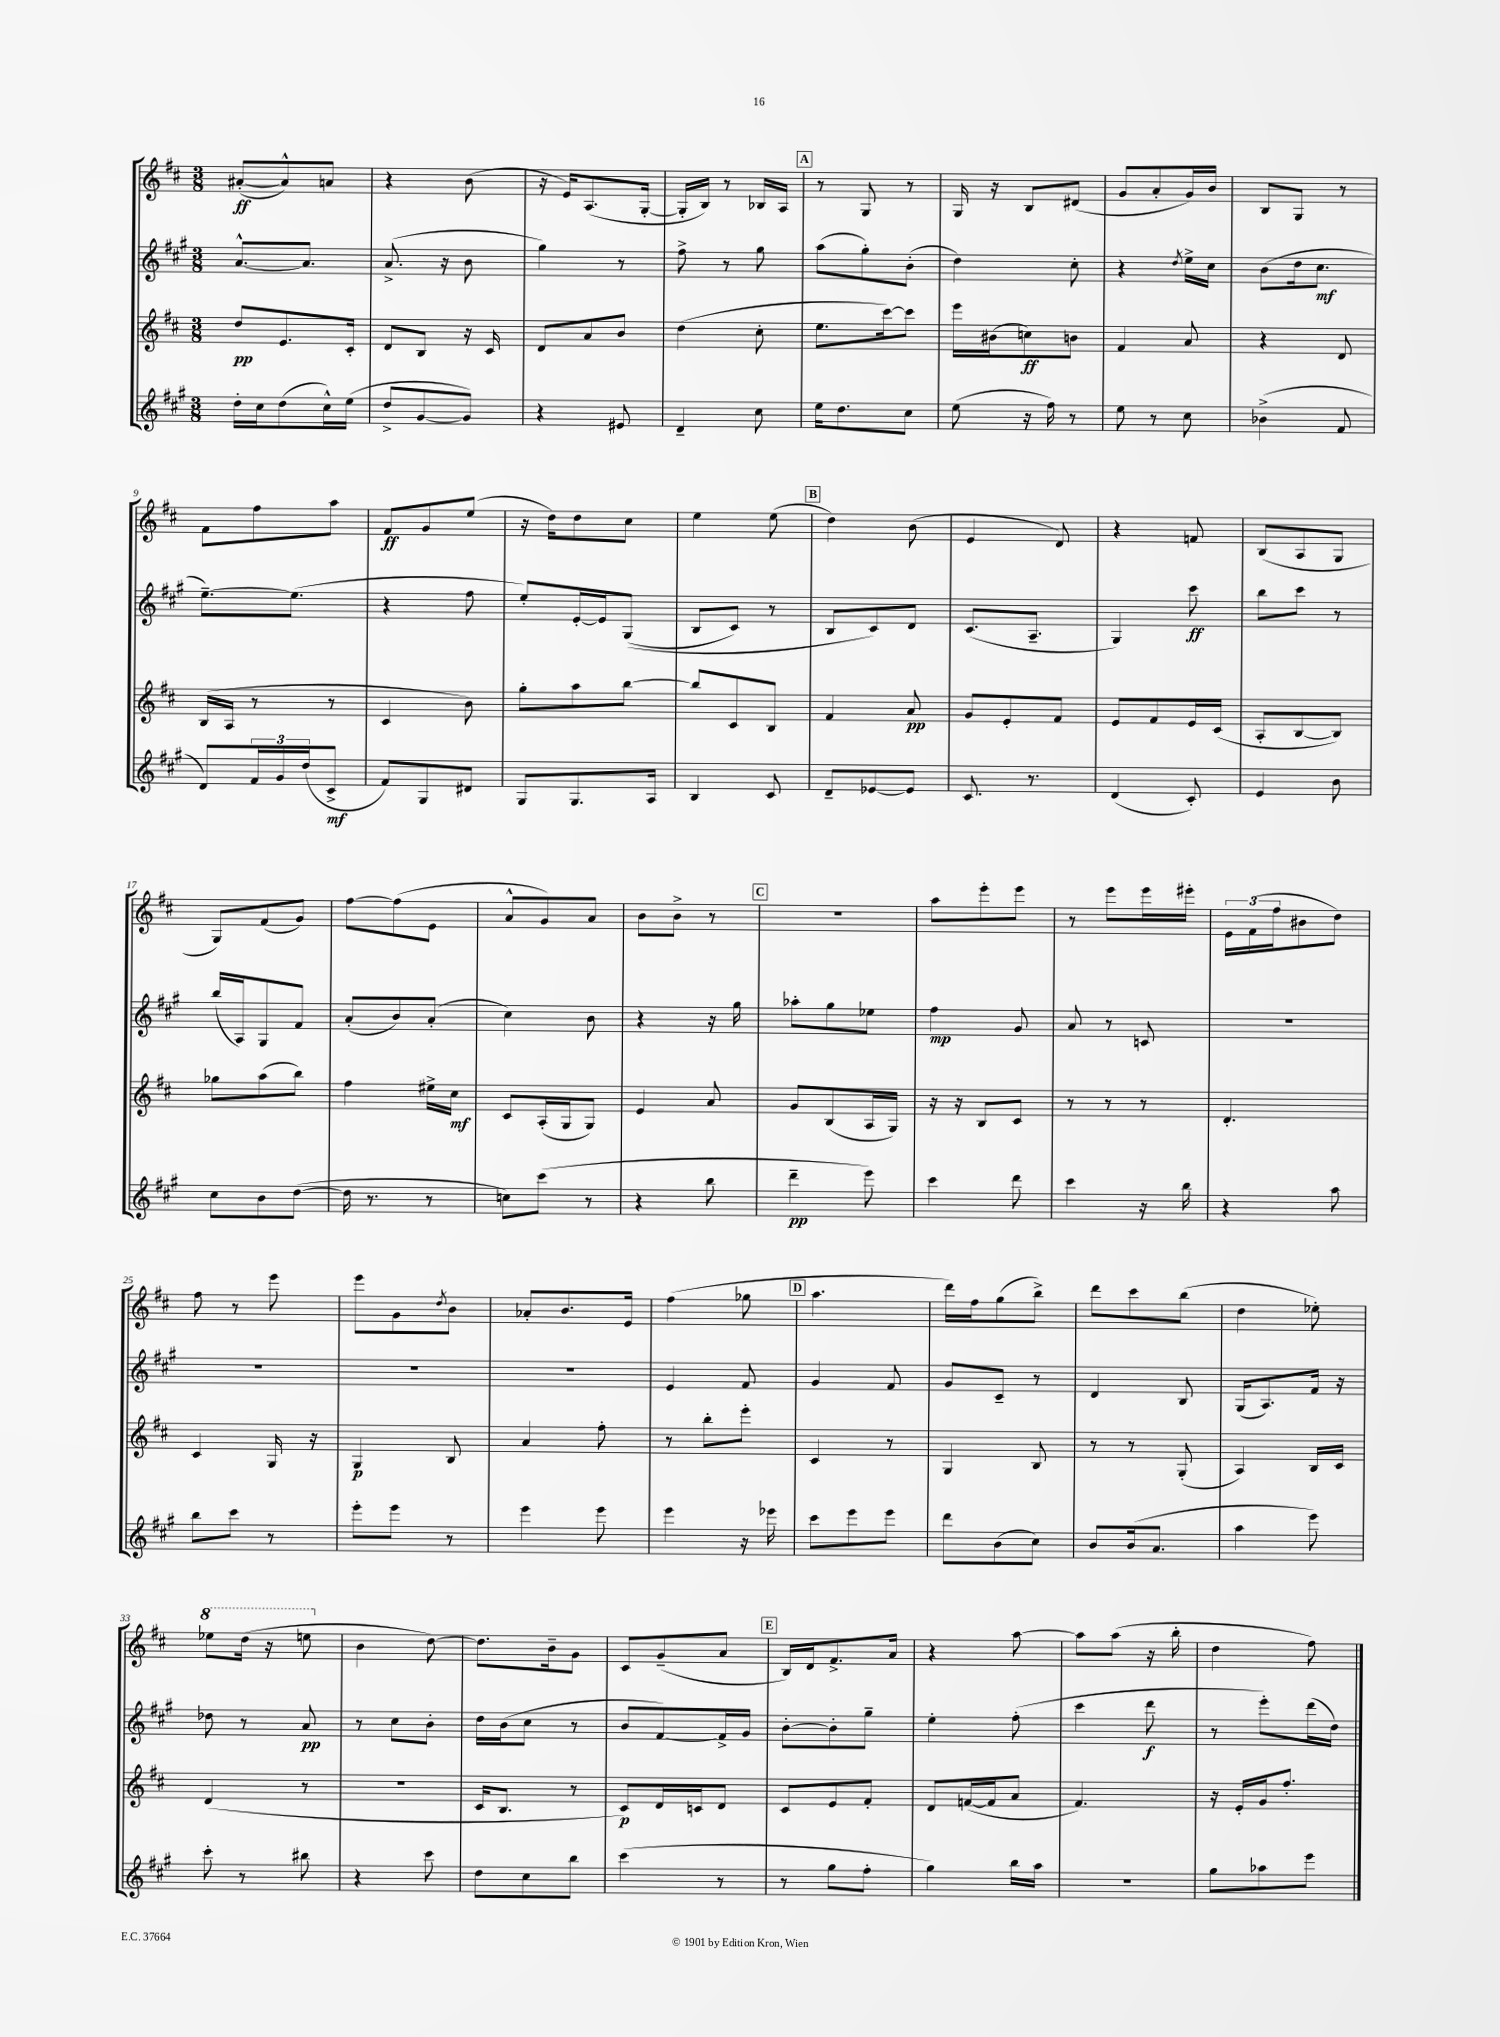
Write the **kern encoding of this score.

**kern	**dynam	**kern	**dynam	**kern	**dynam	**kern	**dynam
*part4	*part4	*part3	*part3	*part2	*part2	*part1	*part1
*staff4	*staff4	*staff3	*staff3	*staff2	*staff2	*staff1	*staff1
*clefG2	*	*clefG2	*	*clefG2	*	*clefG2	*
*k[f#c#g#]	*	*k[f#c#]	*	*k[f#c#g#]	*	*k[f#c#]	*
*M3/8	*	*M3/8	*	*M3/8	*	*M3/8	*
=1	=1	=1	=1	=1	=1	=1	=1
16dd'\LL	.	8dd/L	pp	[8.a^^/L	.	([8a#X'/L	ff
16cc#\J	.	.	.	.	.	.	.
(8dd\	.	8.e/	.	.	.	8a#^^/])	.
.	.	.	.	8.a/J]	.	.	.
16cc#^^\L)	.	.	.	.	.	8an/J	.
(16ee\JJ	.	16c#'/Jk	.	.	.	.	.
=2	=2	=2	=2	=2	=2	=2	=2
8dd^/L	.	8d/L	.	(8.a^/	.	4r	.
[8g#/	.	8B/J	.	.	.	.	.
.	.	.	.	16r	.	.	.
8g#/J])	.	16r	.	8b\	.	(8b\	.
.	.	16c#/	.	.	.	.	.
=3	=3	=3	=3	=3	=3	=3	=3
4r	.	8d/L	.	4gg#\)	.	16r	.
.	.	.	.	.	.	16e/KL)	.
.	.	8a/	.	.	.	(8.A/	.
8e#X/	.	8b/J	.	8r	.	.	.
.	.	.	.	.	.	[16G'/Jk	.
=4	=4	=4	=4	=4	=4	=4	=4
4d~/	.	(4dd\	.	8ff#^\	.	16G'/LL]	.
.	.	.	.	.	.	16B/JJ)	.
.	.	.	.	8r	.	8r	.
8cc#\	.	8cc#'\	.	8gg#\	.	16B-X/LL	.
.	.	.	.	.	.	16A/JJ	.
!!LO:REH:place=s1:t=A
=5	=5	=5	=5	=5	=5	=5	=5
16ee\KL	.	8.ee\L	.	(8aa\L	.	8r	.
8.dd\	.	.	.	.	.	.	.
.	.	.	.	8gg#'\)	.	8G/	.
.	.	[16ccc#\k)	.	.	.	.	.
8cc#\J	.	8ccc#\J]	.	(8b'\J	.	8r	.
=6	=6	=6	=6	=6	=6	=6	=6
(8ee\	.	16eee\LL	.	4dd\)	.	16G/	.
.	.	(16b#X\J	.	.	.	16r	.
16r	.	8ccn\)	ff	.	.	8B/L	.
16ff#\)	.	.	.	.	.	.	.
8r	.	8bn\J	.	8cc#'\	.	(8d#X/J	.
=7	=7	=7	=7	=7	=7	=7	=7
8ee\	.	4f#/	.	4r	.	8g/L	.
8r	.	.	.	.	.	8a'/	.
.	.	.	.	8qdd/	.	.	.
8cc#\	.	8a/	.	16ee^\LL	.	16g/L)	.
.	.	.	.	16cc#\JJ	.	16b/JJ	.
=8	=8	=8	=8	=8	=8	=8	=8
(4b-X^\	.	4r	.	(8b\L	.	8B/L	.
.	.	.	.	16dd\k	.	8G/J	.
.	.	.	.	8.cc#\J	mf	.	.
8f#/	.	8d/	.	.	.	8r	.
!!LO:LB:g=z
=9	=9	=9	=9	=9	=9	=9	=9
8d/L)	.	(16B/LL	.	[8.ee~\L)	.	8f#\L	.
.	.	16A/JJ	.	.	.	.	.
24f#/L	.	8r	.	.	.	8ff#\	.
24g#/	.	.	.	.	.	.	.
.	.	.	.	(8.ee\J]	.	.	.
(24dd/J	.	.	.	.	.	.	.
8c#^/J	mf	8r	.	.	.	8aa\J	.
=10	=10	=10	=10	=10	=10	=10	=10
8f#/L)	.	4c#/	.	4r	.	8f#/L	ff
8G#/	.	.	.	.	.	8g/	.
8d#X/J	.	8b\)	.	8ff#\	.	(8ee/J	.
=11	=11	=11	=11	=11	=11	=11	=11
8G#/L	.	8gg'\L	.	8ee'/L)	.	16r	.
.	.	.	.	.	.	16dd\KL)	.
8.G#/	.	8aa\	.	[16e'/L	.	8dd\	.
.	.	.	.	16e/J]	.	.	.
.	.	[8bb\J	.	((8G#/J	.	8cc#\J	.
16A/Jk	.	.	.	.	.	.	.
=12	=12	=12	=12	=12	=12	=12	=12
4B/	.	8bb/L]	.	8B/L	.	4ee\	.
.	.	8c#/	.	8c#/J)	.	.	.
8c#/	.	8B/J	.	8r	.	(8ee\	.
!!LO:REH:place=s1:t=B
=13	=13	=13	=13	=13	=13	=13	=13
8d~/L	.	4f#/	.	8B/L	.	4dd\)	.
[8e-X/	.	.	.	8c#/)	.	.	.
8e-/J]	.	8a/	pp	8d/J	.	(8b\	.
=14	=14	=14	=14	=14	=14	=14	=14
8.c#/	.	8g/L	.	(8.c#/L	.	4e/	.
.	.	8e'/	.	.	.	.	.
8.r	.	.	.	8.A~/J	.	.	.
.	.	8f#/J	.	.	.	8d/)	.
=15	=15	=15	=15	=15	=15	=15	=15
(4d/	.	8e/L	.	4G#/)	.	4r	.
.	.	8f#/	.	.	.	.	.
8c#'/)	.	16e/L	.	8ccc#\	ff	8fn/	.
.	.	(16c#/JJ	.	.	.	.	.
=16	=16	=16	=16	=16	=16	=16	=16
4e/	.	8A'/L	.	8bb\L	.	(8B/L	.
.	.	[8B/	.	8ccc#\J	.	8A/	.
8b\	.	8B/J])	.	8r	.	8G/J	.
!!LO:LB:g=z
=17	=17	=17	=17	=17	=17	=17	=17
8cc#\L	.	8gg-X\L	.	(16bb/LL	.	8G/L)	.
.	.	.	.	16A/J)	.	.	.
8b\	.	(8aa\	.	8G#/	.	(8f#/	.
([8dd\J	.	8bb\J)	.	8f#/J	.	8g/J)	.
=18	=18	=18	=18	=18	=18	=18	=18
16dd\]	.	4ff#\	.	(8a'/L	.	[8ff#\L	.
8.r	.	.	.	.	.	.	.
.	.	.	.	8b/)	.	(8ff#\]	.
8r	.	16ee#X^\LL	.	(8a'/J	.	8e\J	.
.	.	16cc#\JJ	mf	.	.	.	.
=19	=19	=19	=19	=19	=19	=19	=19
8ccn\L)	.	8c#/L	.	4cc#\)	.	8a^^/L	.
(8ccc#\J	.	(16A'/L	.	.	.	8g/)	.
.	.	16G/J	.	.	.	.	.
8r	.	8G/J)	.	8b\	.	8a/J	.
=20	=20	=20	=20	=20	=20	=20	=20
4r	.	4e/	.	4r	.	8b\L	.
.	.	.	.	.	.	8b^\J	.
8bb\	.	8a/	.	16r	.	8r	.
.	.	.	.	16gg#\	.	.	.
!!LO:REH:place=s1:t=C
=21	=21	=21	=21	=21	=21	=21	=21
4ddd~\	pp	8g/L	.	8aa-X'\L	.	4.r	.
.	.	(8B/	.	8gg#\	.	.	.
8eee\)	.	16A/L	.	8ee-X\J	.	.	.
.	.	16G/JJ)	.	.	.	.	.
=22	=22	=22	=22	=22	=22	=22	=22
4ccc#\	.	16r	.	4ff#\	mp	8aa\L	.
.	.	16r	.	.	.	.	.
.	.	8B/L	.	.	.	8eee'\	.
8ddd\	.	8c#/J	.	8g#/	.	8eee\J	.
=23	=23	=23	=23	=23	=23	=23	=23
4ccc#\	.	8r	.	8a/	.	8r	.
.	.	8r	.	8r	.	8eee\L	.
16r	.	8r	.	8cn/	.	16eee\L	.
16bb\	.	.	.	.	.	16eee#X'\JJ	.
=24	=24	=24	=24	=24	=24	=24	=24
4r	.	4.d'/	.	4.r	.	24e\LL	.
.	.	.	.	.	.	(24f#\	.
.	.	.	.	.	.	24ff#\J	.
.	.	.	.	.	.	8b#X\	.
8aa\	.	.	.	.	.	8dd\J)	.
!!LO:LB:g=z
=25	=25	=25	=25	=25	=25	=25	=25
8bb\L	.	4c#/	.	4.r	.	8ff#\	.
8ccc#\J	.	.	.	.	.	8r	.
8r	.	16G/	.	.	.	8eee\	.
.	.	16r	.	.	.	.	.
=26	=26	=26	=26	=26	=26	=26	=26
8eee'\L	.	4G/	p	4.r	.	8eee\L	.
8eee\J	.	.	.	.	.	8g\	.
.	.	.	.	.	.	8qdd/	.
8r	.	8B/	.	.	.	8b\J	.
=27	=27	=27	=27	=27	=27	=27	=27
4eee\	.	4a/	.	4.r	.	8a-X'/L	.
.	.	.	.	.	.	8.b/	.
8eee\	.	8ff#'\	.	.	.	.	.
.	.	.	.	.	.	16e/Jk	.
=28	=28	=28	=28	=28	=28	=28	=28
4eee\	.	8r	.	4e/	.	(4ff#\	.
.	.	8bb'\L	.	.	.	.	.
16r	.	8eee'\J	.	8f#/	.	8gg-X\	.
16eee-X\	.	.	.	.	.	.	.
!!LO:REH:place=s1:t=D
=29	=29	=29	=29	=29	=29	=29	=29
8ccc#\L	.	4c#/	.	4g#/	.	4.aa\	.
8eee\	.	.	.	.	.	.	.
8eee\J	.	8r	.	8f#/	.	.	.
=30	=30	=30	=30	=30	=30	=30	=30
8ddd\L	.	4G/	.	8g#/L	.	16ddd\LL)	.
.	.	.	.	.	.	16ff#\J	.
(8b\	.	.	.	8c#~/J	.	(8gg\	.
8cc#\J)	.	8B/	.	8r	.	8bb^\J)	.
=31	=31	=31	=31	=31	=31	=31	=31
8b/L	.	8r	.	4d/	.	8ddd\L	.
(16b/k	.	8r	.	.	.	8ccc#\	.
8.a/J	.	.	.	.	.	.	.
.	.	(8G'/	.	8B/	.	(8bb\J	.
=32	=32	=32	=32	=32	=32	=32	=32
4aa\	.	4A/)	.	(16G#/KL	.	4dd\	.
.	.	.	.	8.A/)	.	.	.
8eee\)	.	16B/LL	.	16f#/Jk	.	8ee-X'\)	.
.	.	16c#/JJ	.	16r	.	.	.
!!LO:LB:g=z
=33	=33	=33	=33	=33	=33	=33	=33
*	*	*	*	*	*	*8va	*
8ccc#'\	.	(4d/	.	8dd-X\	.	8eee-X\L	.
8r	.	.	.	8r	.	(16ddd\Jk	.
.	.	.	.	.	.	16r	.
8bb#X\	.	8r	.	8a/	pp	8eeen\	.
=34	=34	=34	=34	=34	=34	=34	=34
*	*	*	*	*	*	*X8va	*
4r	.	4.r	.	8r	.	4b\	.
.	.	.	.	8cc#\L	.	.	.
8ccc#\	.	.	.	8b'\J	.	[8dd\)	.
=35	=35	=35	=35	=35	=35	=35	=35
8dd\L	.	16c#/KL	.	16dd\LL	.	8.dd\L]	.
.	.	8.B/J	.	(16b\J	.	.	.
8cc#\	.	.	.	8cc#\J	.	.	.
.	.	.	.	.	.	16b~\k	.
8bb\J	.	8r	.	8r	.	8g\J	.
=36	=36	=36	=36	=36	=36	=36	=36
(4ccc#\	.	8c#/L)	p	8b/L	.	8c#/L	.
.	.	16d/L	.	[8f#/)	.	(8g~/	.
.	.	16cn/J	.	.	.	.	.
8r	.	8d/J	.	16f#^/L]	.	8a/J	.
.	.	.	.	16g#/JJ	.	.	.
!!LO:REH:place=s1:t=E
=37	=37	=37	=37	=37	=37	=37	=37
8r	.	8c#/L	.	[8b'\L	.	16B/LL)	.
.	.	.	.	.	.	16d/J	.
8gg#\L	.	8e/	.	8b'\]	.	8.f#^/	.
8ff#'\J	.	8f#'/J	.	8gg#~\J	.	.	.
.	.	.	.	.	.	16a/Jk	.
=38	=38	=38	=38	=38	=38	=38	=38
4gg#\)	.	8d/L	.	4ee'\	.	4r	.
.	.	([16fn/L	.	.	.	.	.
.	.	16f/J]	.	.	.	.	.
16bb\LL	.	8a/J	.	(8ff#'\	.	[8aa\	.
16aa\JJ	.	.	.	.	.	.	.
=39	=39	=39	=39	=39	=39	=39	=39
4.r	.	4.f#/)	.	4ccc#\	.	8aa\L]	.
.	.	.	.	.	.	(8aa\J	.
.	.	.	.	8ddd\	f	16r	.
.	.	.	.	.	.	16bb'\	.
=40	=40	=40	=40	=40	=40	=40	=40
8gg#\L	.	16r	.	8r	.	4dd\	.
.	.	16e'/LL	.	.	.	.	.
8aa-X\	.	16g/J	.	8eee'\L)	.	.	.
.	.	8.ff#'/J	.	.	.	.	.
8eee\J	.	.	.	(16ddd\L	.	8ff#\)	.
.	.	.	.	16dd\JJ)	.	.	.
==	==	==	==	==	==	==	==
*-	*-	*-	*-	*-	*-	*-	*-
